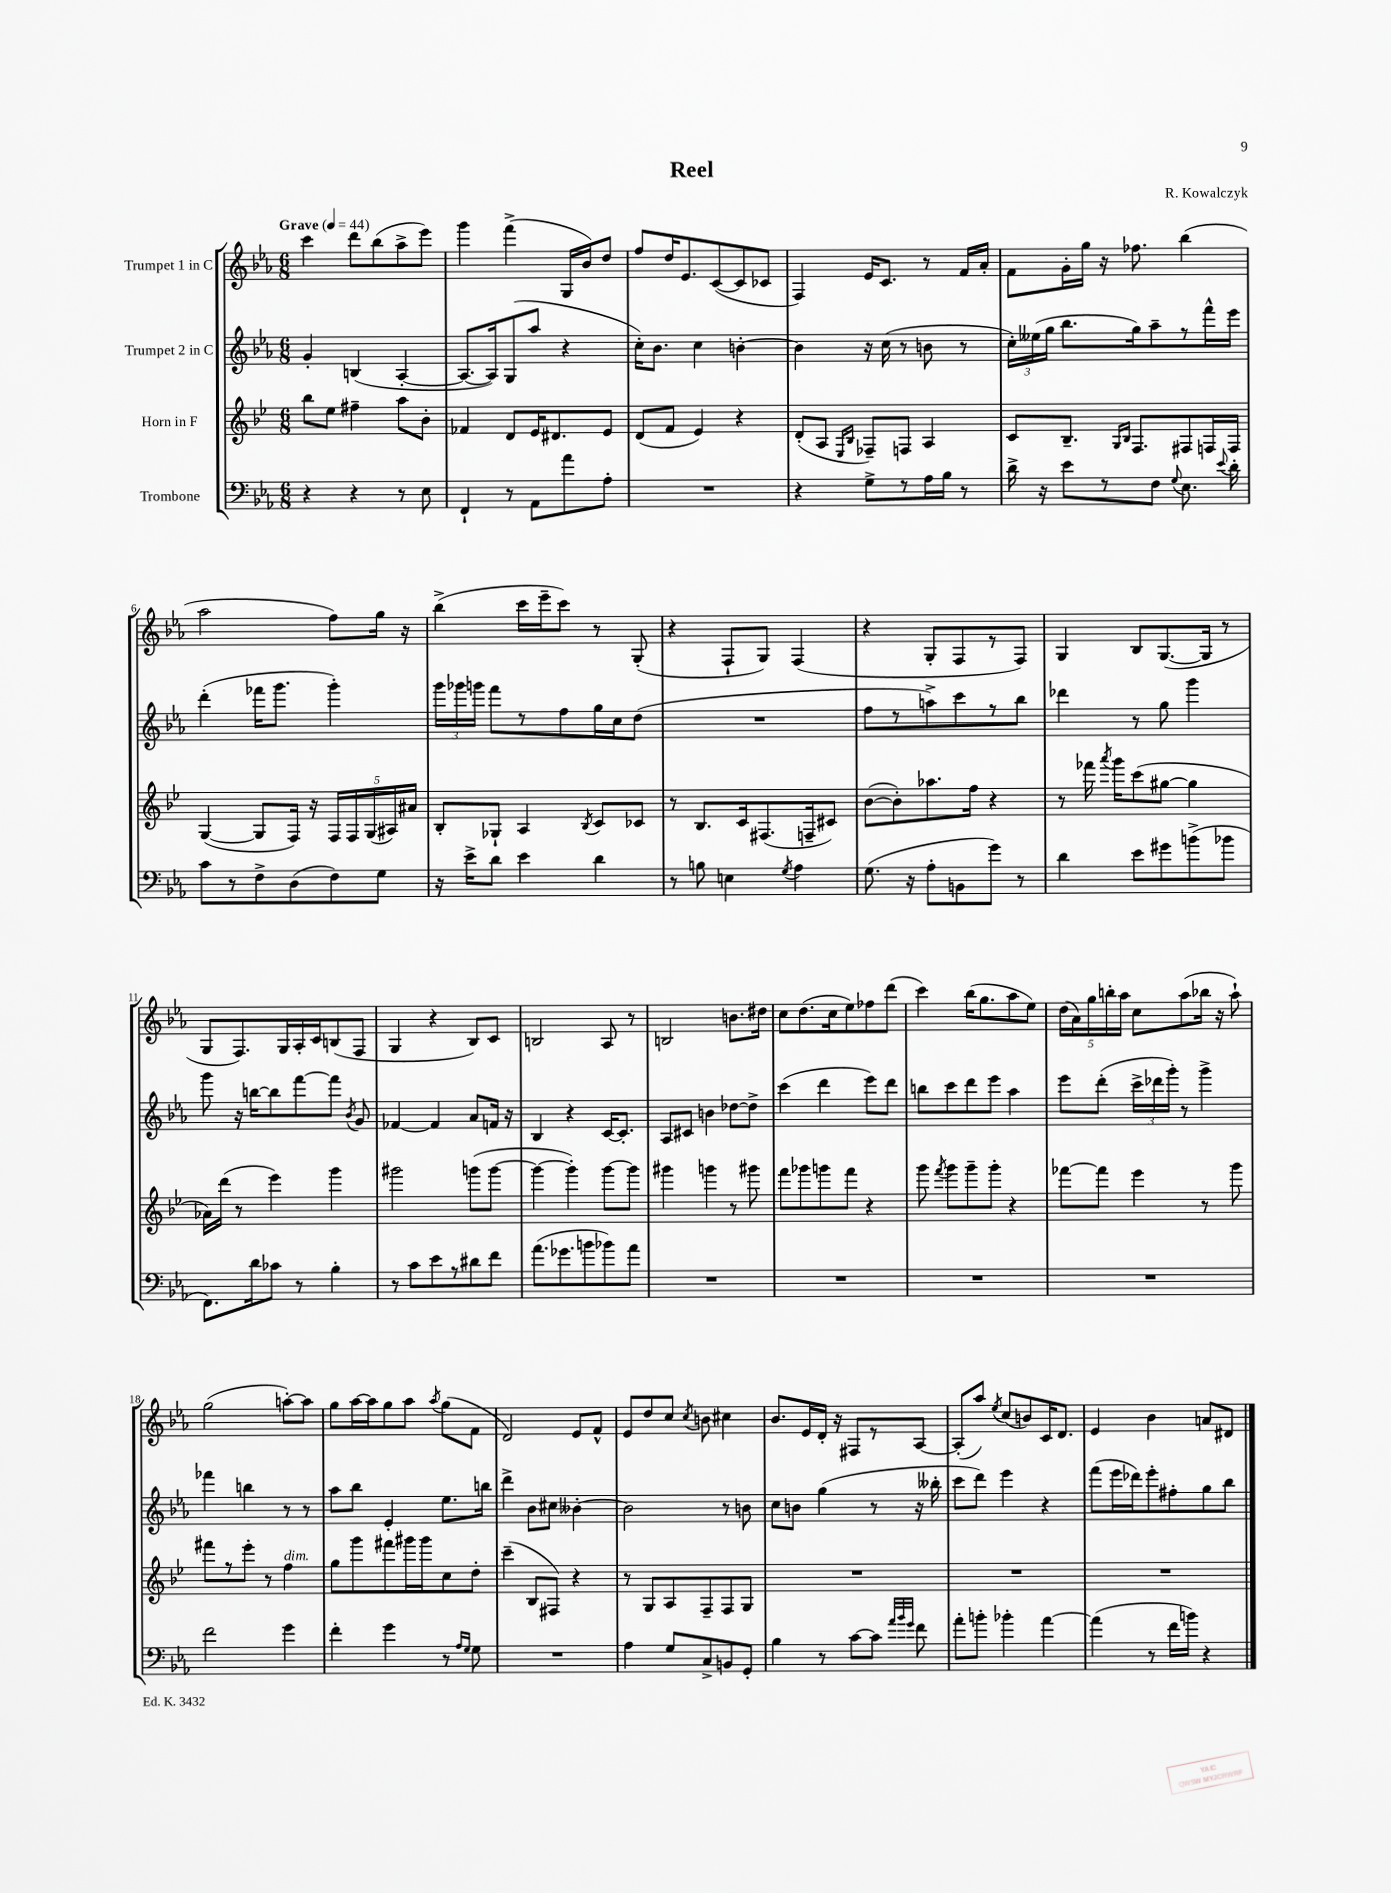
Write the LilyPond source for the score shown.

\header { title = "Reel" composer = "R. Kowalczyk" }
<<
\new StaffGroup <<
\new Staff = "s0" \with { instrumentName = "Trumpet 1 in C" } {
    \clef treble \key ees \major \numericTimeSignature \time 6/8 \tempo "Grave" 4 = 44
    \autoBeamOff c'''4 d'''8[ bes''8( aes''8-> ees'''8]) |
    g'''4 f'''4->( g16[ bes'16) d''8] |
    f''8[ d''16 ees'8. c'8~( c'8 ces'8] |
    f4) ees'16[ c'8.] r8 f'16[ aes'16]-. |
    f'8[ g'16-. g''16] r16 fes''8. bes''4( |
    aes''2 f''8[) g''16] r16 |
    bes''4->( c'''16[ ees'''16-- c'''8]) r8 g8-.( |
    r4 f8[-! g8]) f4( |
    r4 g8[-. f8 r8 f8]) |
    g4 bes8[ g8.~( g16] r8 |
    g8[ f8.) g16 aes16-. c'16 b8( f8] |
    g4 r4 bes8[) c'8] |
    b2 aes8 r8 |
    b2 b'8.[ dis''16] |
    c''8[ d''8.( c''16 ees''8) fes''8 d'''8]( |
    c'''4) bes''16[( g''8. aes''8 ees''8]) |
    \tuplet 5/4 { d''16[( aes'16) g''16 b''16-. aes''16] } c''8[ aes''8( bes''16] r16 aes''8-!) |
    g''2( a''8[~-.) a''8] |
    g''8[ aes''16~ aes''16 g''8 aes''8] \acciaccatura { aes''8 } g''8[( f'8] |
    d'2) ees'8[ f'8]-^ |
    ees'8[ d''8 c''8] \acciaccatura { c''8 } b'8 cis''4 |
    bes'8.[ ees'16 d'16]-. r16 fis8[ r8 aes8]~ |
    aes8[-.( aes''8]) \acciaccatura { ees''8 } c''8[( b'8) c'16 d'8.] |
    ees'4 bes'4 a'8[ dis'8] \bar "|." |
}
\new Staff = "s1" \with { instrumentName = "Trumpet 2 in C" } {
    \clef treble \key ees \major \numericTimeSignature \time 6/8
    \autoBeamOff g'4-. b4( aes4~-. |
    aes8.[~ aes16) g8( aes''8] r4 |
    c''16[-.) bes'8.] c''4 b'4~-. |
    b'4 r16 c''16( r8 b'8 r8 |
    \tuplet 3/2 { c''16[-.) eeses''16( g''16] } bes''8.[ g''16) aes''8-- r8 f'''16-^ ees'''16] |
    d'''4-.( fes'''16[ g'''8.] g'''4-.) |
    \tuplet 3/2 { g'''16[ ges'''16 g'''16] } f'''8[ r8 f''8 g''16 c''16 d''8]( |
    R2. |
    f''8[ r8 a''8->) c'''8 r8 bes''8] |
    des'''4 r8 g''8 g'''4 |
    g'''8 r16 b''16[~ b''8 f'''8~ f'''8] \acciaccatura { bes'8 } g'8 |
    fes'4~ fes'4 aes'8[ f'16] r16 |
    bes4 r4 c'16[~ c'8.]-. |
    aes8[ cis'8] b'4 des''8[~ des''8]-> |
    c'''4( d'''4 ees'''8[) d'''8] |
    b''8[ c'''8 d'''8 ees'''8] aes''4 |
    ees'''8[ d'''8]-.( \tuplet 3/2 { c'''16[-> des'''16 g'''16]-.) } r8 g'''4-> |
    fes'''4 b''4 r8 r8 |
    aes''8[ bes''8] ees'4-. ees''8.[ b''16] |
    d'''4-> bes'8[ cis''8] beses'4~-. |
    beses'2 r8 b'8 |
    c''8[ b'8] g''4( r8 r16 beses''16-. |
    c'''8[ d'''8]) ees'''4 r4 |
    f'''8[( ees'''16 des'''16) ees'''8-. fis''8-. g''8 bes''8] \bar "|." |
}
\new Staff = "s2" \with { instrumentName = "Horn in F" } {
    \clef treble \key bes \major \numericTimeSignature \time 6/8
    \autoBeamOff bes''8[ ees''8] fis''4-- a''8[ bes'8]-. |
    fes'4 d'8[ ees'16 dis'8. ees'8] |
    d'8[( f'8] ees'4) r4 |
    d'8[-.( a8] \grace { ees16[ bes16] } fes8[--) f8] a4 |
    c'8[ bes8.]-- \grace { g16[ bes16] } f8.[ fis8 f16 f16] |
    g4~( g8[ f16]) r16 \tuplet 5/4 { f16[ f16 g16( ais16) ais'16] } |
    bes8[-. ges8]-! a4 \acciaccatura { bes8 } c'8[ ces'8] |
    r8 bes8.[ c'16 fis8.( f16-- cis'8]) |
    bes'8[~( bes'8-.) aes''8. f''16] r4 |
    r8 fes'''16 \acciaccatura { a'''8 } g'''16[ c'''8( gis''8]~ gis''4 |
    aes'16[) d'''16]( r8 ees'''4) g'''4 |
    gis'''2 g'''8[( g'''8]~ |
    g'''4~ g'''4-.) g'''8[~ g'''8] |
    gis'''4 g'''4 r8 gis'''8 |
    f'''8[ ges'''8 g'''8 f'''8] r4 |
    g'''8 \acciaccatura { f'''8 } g'''8[ g'''8-- g'''8]-. r4 |
    fes'''8[~ fes'''8] ees'''4 r8 g'''8 |
    fis'''8[ r8 ees'''8]-. r8 f''4^\markup { \italic "dim." } |
    g''8[ g'''8 fis'''8 gis'''16 gis'''16 c''8 d''8]-. |
    c'''4--( bes8[ fis8]) r4 |
    r8 g8[ a8 f8-- f8 g8] |
    R2. |
    R2. |
    R2. \bar "|." |
}
\new Staff = "s3" \with { instrumentName = "Trombone" } {
    \clef bass \key ees \major \numericTimeSignature \time 6/8
    \autoBeamOff r4 r4 r8 ees8 |
    f,4-! r8 aes,8[ aes'8 aes8]-. |
    R2. |
    r4 g8[-> r8 aes16 bes16] r8 |
    d'16-> r16 ees'8[ r8 f8] \appoggiatura { g8 } ees8. \appoggiatura { ees'8 } d'16-. |
    c'8[ r8 f8-> d8( f8) g8] |
    r16 ees'16[-> d'8] ees'4 d'4 |
    r8 b8 e4 \acciaccatura { g8 } aes4 |
    g8.( r16 aes8[-. b,8 g'8]) r8 |
    d'4 ees'8[ gis'8 b'8->( bes'8] |
    f,8.[) d'16 ces'8] r8 bes4-. |
    r8 c'8[ ees'8 r8 dis'8 f'8] |
    aes'8.[( ges'8. b'8 bes'8) aes'8] |
    R2. |
    R2. |
    R2. |
    R2. |
    f'2 g'4 |
    f'4-. g'4 r8 \grace { aes16[ g16] } g8 |
    R2. |
    aes4 g8[ c8-> b,8 g,8]-. |
    bes4 r8 c'8[~ c'8] \grace { aes'32[ bes'32 g'32] } f'8 |
    aes'8[-. b'8]-. bes'4-. aes'4~ |
    aes'4( r8 f'16[ b'16]) r4 \bar "|." |
}
>>
>>
